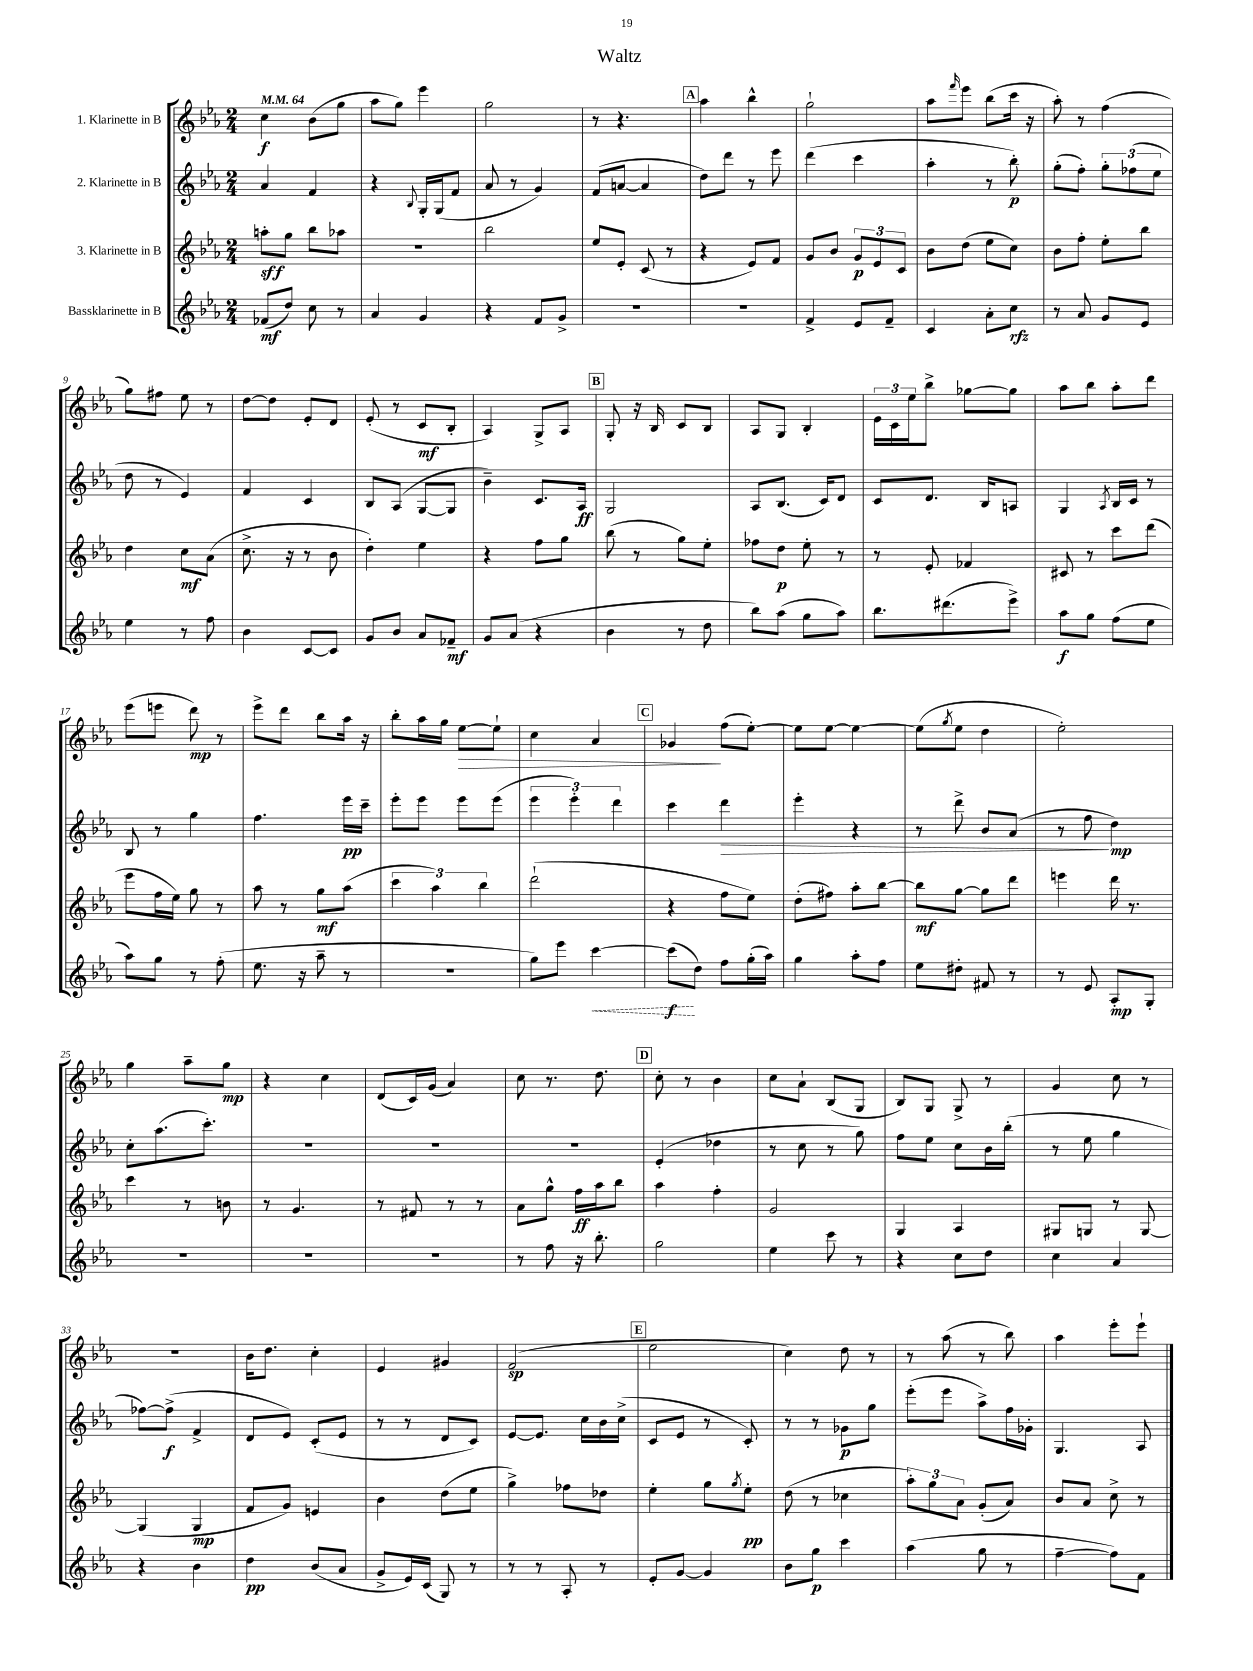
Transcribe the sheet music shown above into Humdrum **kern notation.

**kern	**dynam	**kern	**dynam	**kern	**dynam	**kern	**dynam
*part4	*part4	*part3	*part3	*part2	*part2	*part1	*part1
*staff4	*staff4	*staff3	*staff3	*staff2	*staff2	*staff1	*staff1
*I"Bassklarinette in B	*	*I"3. Klarinette in B	*	*I"2. Klarinette in B	*	*I"1. Klarinette in B	*
*clefG2	*	*clefG2	*	*clefG2	*	*clefG2	*
*k[b-e-a-]	*	*k[b-e-a-]	*	*k[b-e-a-]	*	*k[b-e-a-]	*
*M2/4	*	*M2/4	*	*M2/4	*	*M2/4	*
*MM64	*	*MM64	*	*MM64	*	*MM64	*
=1	=1	=1	=1	=1	=1	=1	=1
(8f-X/L	mf	8aan'\L	sff	4a-/	.	4cc\	f
8dd/J)	.	8gg\J	.	.	.	.	.
8cc\	.	8bb-\L	.	4f/	.	(8b-\L	.
8r	.	8aa-X\J	.	.	.	8gg\J	.
=2	=2	=2	=2	=2	=2	=2	=2
4a-/	.	2r	.	4r	.	8aa-\L	.
.	.	.	.	.	.	8gg\J)	.
.	.	.	.	8qqB-/	.	.	.
4g/	.	.	.	16G'/LL	.	4eee-\	.
.	.	.	.	(16G/J	.	.	.
.	.	.	.	8f/J	.	.	.
=3	=3	=3	=3	=3	=3	=3	=3
4r	.	2bb-\	.	8a-/	.	2gg\	.
.	.	.	.	8r	.	.	.
8f/L	.	.	.	4g/)	.	.	.
8g^/J	.	.	.	.	.	.	.
=4	=4	=4	=4	=4	=4	=4	=4
2r	.	8ee-/L	.	(8f/L	.	8r	.
.	.	8e-'/J	.	[8an/J	.	4.r	.
.	.	(8c/	.	4a/]	.	.	.
.	.	8r	.	.	.	.	.
!!LO:REH:place=s1:t=A
=5	=5	=5	=5	=5	=5	=5	=5
2r	.	4r	.	8dd\L)	.	4aa-\	.
.	.	.	.	8ddd\J	.	.	.
.	.	8e-/L)	.	8r	.	4bb-^^\	.
.	.	8f/J	.	8eee-\	.	.	.
=6	=6	=6	=6	=6	=6	=6	=6
4f^/	.	8g/L	.	(4ddd\	.	2gg`\	.
.	.	8b-/J	.	.	.	.	.
8e-/L	.	12g/L	p	4ccc\	.	.	.
.	.	12e-/	.	.	.	.	.
8f~/J	.	.	.	.	.	.	.
.	.	12c/J	.	.	.	.	.
=7	=7	=7	=7	=7	=7	=7	=7
4c/	.	8b-\L	.	4aa-'\	.	8aa-\L	.
.	.	.	.	.	.	16qqfff/	.
.	.	(8dd\J	.	.	.	8eee-\J	.
8a-'\L	.	8ee-\L	.	8r	.	(8bb-\L	.
8cc\J	rfz	8cc\J)	.	8bb-'\)	p	16ccc\Jk	.
.	.	.	.	.	.	16r	.
=8	=8	=8	=8	=8	=8	=8	=8
8r	.	8b-\L	.	(8gg'\L	.	8aa-'\)	.
8a-/	.	8ff'\J	.	8ff'\J)	.	8r	.
8g/L	.	8ee-'\L	.	12gg'\L	.	(4ff\	.
.	.	.	.	(12ff-X\	.	.	.
8e-/J	.	8bb-\J	.	.	.	.	.
.	.	.	.	12ee-\J	.	.	.
!!LO:LB:g=z
=9	=9	=9	=9	=9	=9	=9	=9
4ee-\	.	4dd\	.	8dd\	.	8gg\L)	.
.	.	.	.	8r	.	8ff#X\J	.
8r	.	8cc\L	mf	4e-/)	.	8ee-\	.
8ff\	.	(8a-\J	.	.	.	8r	.
=10	=10	=10	=10	=10	=10	=10	=10
4b-\	.	8.cc^\	.	4f/	.	[8dd\L	.
.	.	.	.	.	.	8dd\J]	.
.	.	16r	.	.	.	.	.
[8c/L	.	8r	.	4c/	.	8e-'/L	.
8c/J]	.	8b-\	.	.	.	8d/J	.
=11	=11	=11	=11	=11	=11	=11	=11
8g/L	.	4dd'\)	.	8B-/L	.	(8e-'/	.
8b-/J	.	.	.	(8A-/J	.	8r	.
8a-/L	.	4ee-\	.	[8G/L	.	8c/L	mf
8f-X~/J	mf	.	.	8G/J]	.	8B-'/J	.
=12	=12	=12	=12	=12	=12	=12	=12
8g/L	.	4r	.	4b-~\)	.	4A-/)	.
(8a-/J	.	.	.	.	.	.	.
4r	.	8ff\L	.	8.c/L	.	8G^/L	.
.	.	8gg\J	.	.	.	8A-/J	.
.	.	.	.	16A-/Jk	ff	.	.
!!LO:REH:place=s1:t=B
=13	=13	=13	=13	=13	=13	=13	=13
4b-\	.	(8bb-\	.	2G/	.	8G'/	.
.	.	8r	.	.	.	16r	.
.	.	.	.	.	.	16B-/	.
8r	.	8gg\L)	.	.	.	8c/L	.
8dd\	.	8ee-'\J	.	.	.	8B-/J	.
=14	=14	=14	=14	=14	=14	=14	=14
8bb-\L)	.	8ff-X\L	.	8A-/L	.	8A-/L	.
(8aa-\J	.	8dd\J	p	(8.B-/J	.	8G/J	.
8gg\L	.	8ee-'\	.	.	.	4B-'/	.
.	.	.	.	16c/KL)	.	.	.
8aa-\J)	.	8r	.	8d/J	.	.	.
=15	=15	=15	=15	=15	=15	=15	=15
8.bb-\L	.	8r	.	8c/L	.	24e-\LL	.
.	.	.	.	.	.	24c\	.
.	.	.	.	.	.	24ee-\J	.
.	.	8e-'/	.	8.d/J	.	8bb-^\J	.
(8.ddd#X\	.	.	.	.	.	.	.
.	.	4f-X/	.	.	.	[8gg-X\L	.
.	.	.	.	16B-/KL	.	.	.
8eee-^\J)	.	.	.	8An/J	.	8gg-\J]	.
=16	=16	=16	=16	=16	=16	=16	=16
8aa-\L	f	8c#X/	.	4G/	.	8aa-\L	.
8gg\J	.	8r	.	.	.	8bb-\J	.
.	.	.	.	8qA-/	.	.	.
(8ff\L	.	8ccc\L	.	16B-/LL	.	8aa-'\L	.
.	.	.	.	16c/JJ	.	.	.
8ee-\J	.	(8ddd\J	.	8r	.	8ddd\J	.
!!LO:LB:g=z
=17	=17	=17	=17	=17	=17	=17	=17
8aa-\L)	.	8eee-\L	.	8B-/	.	(8eee-\L	.
8gg\J	.	16ff\L	.	8r	.	8eeen\J	.
.	.	16ee-\JJ)	.	.	.	.	.
8r	.	8gg\	.	4gg\	.	8ddd\)	mp
(8ff'\	.	8r	.	.	.	8r	.
=18	=18	=18	=18	=18	=18	=18	=18
8.ee-\	.	8aa-\	.	4.ff\	.	8eee-^\L	.
.	.	8r	.	.	.	8ddd\J	.
16r	.	.	.	.	.	.	.
8aa-~\	.	8gg\L	mf	.	.	8bb-\L	.
8r	.	(8aa-\J	.	16eee-\LL	pp	16aa-\Jk	.
.	.	.	.	16ccc~\JJ	.	16r	.
=19	=19	=19	=19	=19	=19	=19	=19
2r	.	6ccc\	.	8eee-'\L	.	8bb-'\L	.
.	.	.	.	8eee-\J	.	16aa-\L	.
.	.	6aa-\)	.	.	.	.	.
.	.	.	.	.	.	16gg\JJ	.
!	!	!	!	!	!	!	!LO:HP:b
.	.	.	.	8eee-\L	.	[8ee-\L	>
.	.	6bb-\	.	.	.	.	.
.	.	.	.	(8eee-\J	.	8ee-`\J]	.
=20	=20	=20	=20	=20	=20	=20	=20
8gg\L)	.	(2ddd`\	.	6eee-\	.	4cc\	.
8eee-\J	.	.	.	.	.	.	.
.	.	.	.	6eee-'\)	.	.	.
!	!LO:HP:b	!	!	!	!	!	!
[4ccc\	<	.	.	.	.	4a-/	.
.	.	.	.	6ddd\	.	.	.
!!LO:REH:place=s1:t=C
=21	=21	=21	=21	=21	=21	=21	=21
(8ccc\L]	f	4r	.	4ccc\	.	4g-X/	.
8dd\J)	[	.	.	.	.	.	.
!	!	!	!	!	!LO:HP:b	!	!
8ff\L	.	8ff\L	.	4ddd\	>	(8ff\L	]
(16gg'\L	.	8ee-\J)	.	.	.	[8ee-'\J)	.
16aa-\JJ)	.	.	.	.	.	.	.
=22	=22	=22	=22	=22	=22	=22	=22
4gg\	.	(8dd'\L	.	4eee-'\	.	8ee-\L]	.
.	.	8ff#X\J)	.	.	.	[8ee-\J	.
8aa-'\L	.	8aa-'\L	.	4r	.	4ee-\_	.
8ff\J	.	[8bb-\J	.	.	.	.	.
=23	=23	=23	=23	=23	=23	=23	=23
8ee-\L	.	8bb-\L]	mf	8r	.	(8ee-\L]	.
.	.	.	.	.	.	8qgg/	.
8dd#X'\J	.	[8gg\J	.	8ddd^\	.	8ee-\J	.
8f#X/	.	8gg\L]	.	8b-/L	.	4dd\	.
8r	.	8ddd\J	.	(8a-/J	.	.	.
=24	=24	=24	=24	=24	=24	=24	=24
8r	.	4eeen\	.	8r	.	2ee-'\)	.
8e-/	.	.	.	8ff\	.	.	.
8A-'/L	mp	16ddd\	.	4dd\)	] mp	.	.
.	.	8.r	.	.	.	.	.
8G'/J	.	.	.	.	.	.	.
!!LO:LB:g=z
=25	=25	=25	=25	=25	=25	=25	=25
2r	.	4ccc\	.	8cc'\L	.	4gg\	.
.	.	.	.	(8.aa-\	.	.	.
.	.	8r	.	.	.	8aa-~\L	.
.	.	.	.	8.ccc'\J)	.	.	.
.	.	8bn\	.	.	.	8gg\J	mp
=26	=26	=26	=26	=26	=26	=26	=26
2r	.	8r	.	2r	.	4r	.
.	.	4.g/	.	.	.	.	.
.	.	.	.	.	.	4cc\	.
=27	=27	=27	=27	=27	=27	=27	=27
2r	.	8r	.	2r	.	(8d/L	.
.	.	8f#X/	.	.	.	16c/L)	.
.	.	.	.	.	.	(16g/JJ	.
.	.	8r	.	.	.	4a-/)	.
.	.	8r	.	.	.	.	.
=28	=28	=28	=28	=28	=28	=28	=28
8r	.	8a-\L	.	2r	.	8cc\	.
8ff\	.	8gg^^\J	.	.	.	8.r	.
16r	.	16ff\LL	ff	.	.	.	.
8.bb-'\	.	16aa-\J	.	.	.	8.dd\	.
.	.	8bb-\J	.	.	.	.	.
!!LO:REH:place=s1:t=D
=29	=29	=29	=29	=29	=29	=29	=29
2gg\	.	4aa-\	.	(4e-'/	.	8cc'\	.
.	.	.	.	.	.	8r	.
.	.	4ff'\	.	4dd-X\	.	4b-\	.
=30	=30	=30	=30	=30	=30	=30	=30
4ee-\	.	2g/	.	8r	.	8cc\L	.
.	.	.	.	8cc\	.	8a-`\J	.
8ccc\	.	.	.	8r	.	(8B-/L	.
8r	.	.	.	8gg\)	.	8G/J	.
=31	=31	=31	=31	=31	=31	=31	=31
4r	.	4G/	.	8ff\L	.	8B-/L)	.
.	.	.	.	8ee-\J	.	8G/J	.
8cc\L	.	4A-/	.	8cc\L	.	8G^/	.
8dd\J	.	.	.	16b-\L	.	8r	.
.	.	.	.	(16bb-'\JJ	.	.	.
=32	=32	=32	=32	=32	=32	=32	=32
4cc\	.	8G#X/L	.	8r	.	4g/	.
.	.	8Gn/J	.	8ee-\	.	.	.
4a-/	.	8r	.	4gg\	.	8cc\	.
.	.	[8G/	.	.	.	8r	.
!!LO:LB:g=z
=33	=33	=33	=33	=33	=33	=33	=33
4r	.	(4G/]	.	[8ff-X\L)	.	2r	.
.	.	.	.	(8ff-^\J]	f	.	.
4b-\	.	4G/	mp	4f^/	.	.	.
=34	=34	=34	=34	=34	=34	=34	=34
4dd\	pp	8f/L	.	8d/L	.	16b-\KL	.
.	.	.	.	.	.	8.dd\J	.
.	.	8g/J)	.	8e-/J)	.	.	.
(8b-/L	.	4en/	.	(8c'/L	.	4cc'\	.
8a-/J	.	.	.	8e-/J	.	.	.
=35	=35	=35	=35	=35	=35	=35	=35
8g^/L	.	4b-\	.	8r	.	4e-/	.
16e-/L)	.	.	.	8r	.	.	.
(16c/JJ	.	.	.	.	.	.	.
8G/)	.	(8dd\L	.	8d/L	.	4g#X/	.
8r	.	8ee-\J	.	8c/J)	.	.	.
=36	=36	=36	=36	=36	=36	=36	=36
8r	.	4gg^\)	.	[8e-/L	.	(2f/	sp
8r	.	.	.	8.e-/J]	.	.	.
8A-'/	.	8ff-X\L	.	.	.	.	.
.	.	.	.	16cc\LL	.	.	.
8r	.	8dd-X\J	.	16b-\	.	.	.
.	.	.	.	(16cc^\JJ	.	.	.
!!LO:REH:place=s1:t=E
=37	=37	=37	=37	=37	=37	=37	=37
8e-'/L	.	4ee-'\	.	8c/L	.	2ee-\	.
[8g/J	.	.	.	8e-/J	.	.	.
4g/]	.	8gg\L	.	8r	.	.	.
.	.	8qgg/	.	.	.	.	.
.	.	8ee-'\J	pp	8c'/)	.	.	.
=38	=38	=38	=38	=38	=38	=38	=38
8b-\L	.	(8dd\	.	8r	.	4cc\)	.
8gg\J	p	8r	.	8r	.	.	.
4ccc\	.	4cc-X\	.	8g-X\L	p	8dd\	.
.	.	.	.	8gg\J	.	8r	.
=39	=39	=39	=39	=39	=39	=39	=39
(4aa-\	.	12aa-'\L)	.	(8eee-'\L	.	8r	.
.	.	12gg\	.	.	.	.	.
.	.	.	.	8eee-\J	.	(8aa-\	.
.	.	12a-\J	.	.	.	.	.
8gg\	.	(8g'/L	.	8aa-^\L)	.	8r	.
8r	.	8a-/J)	.	16ff\L	.	8bb-\)	.
.	.	.	.	16g-X'\JJ	.	.	.
=40	=40	=40	=40	=40	=40	=40	=40
[4ff~\	.	8b-/L	.	4.G/	.	4aa-\	.
.	.	8a-/J	.	.	.	.	.
8ff\L])	.	8cc^\	.	.	.	8eee-'\L	.
8f\J	.	8r	.	8A-/	.	8eee-`\J	.
==	==	==	==	==	==	==	==
*-	*-	*-	*-	*-	*-	*-	*-
